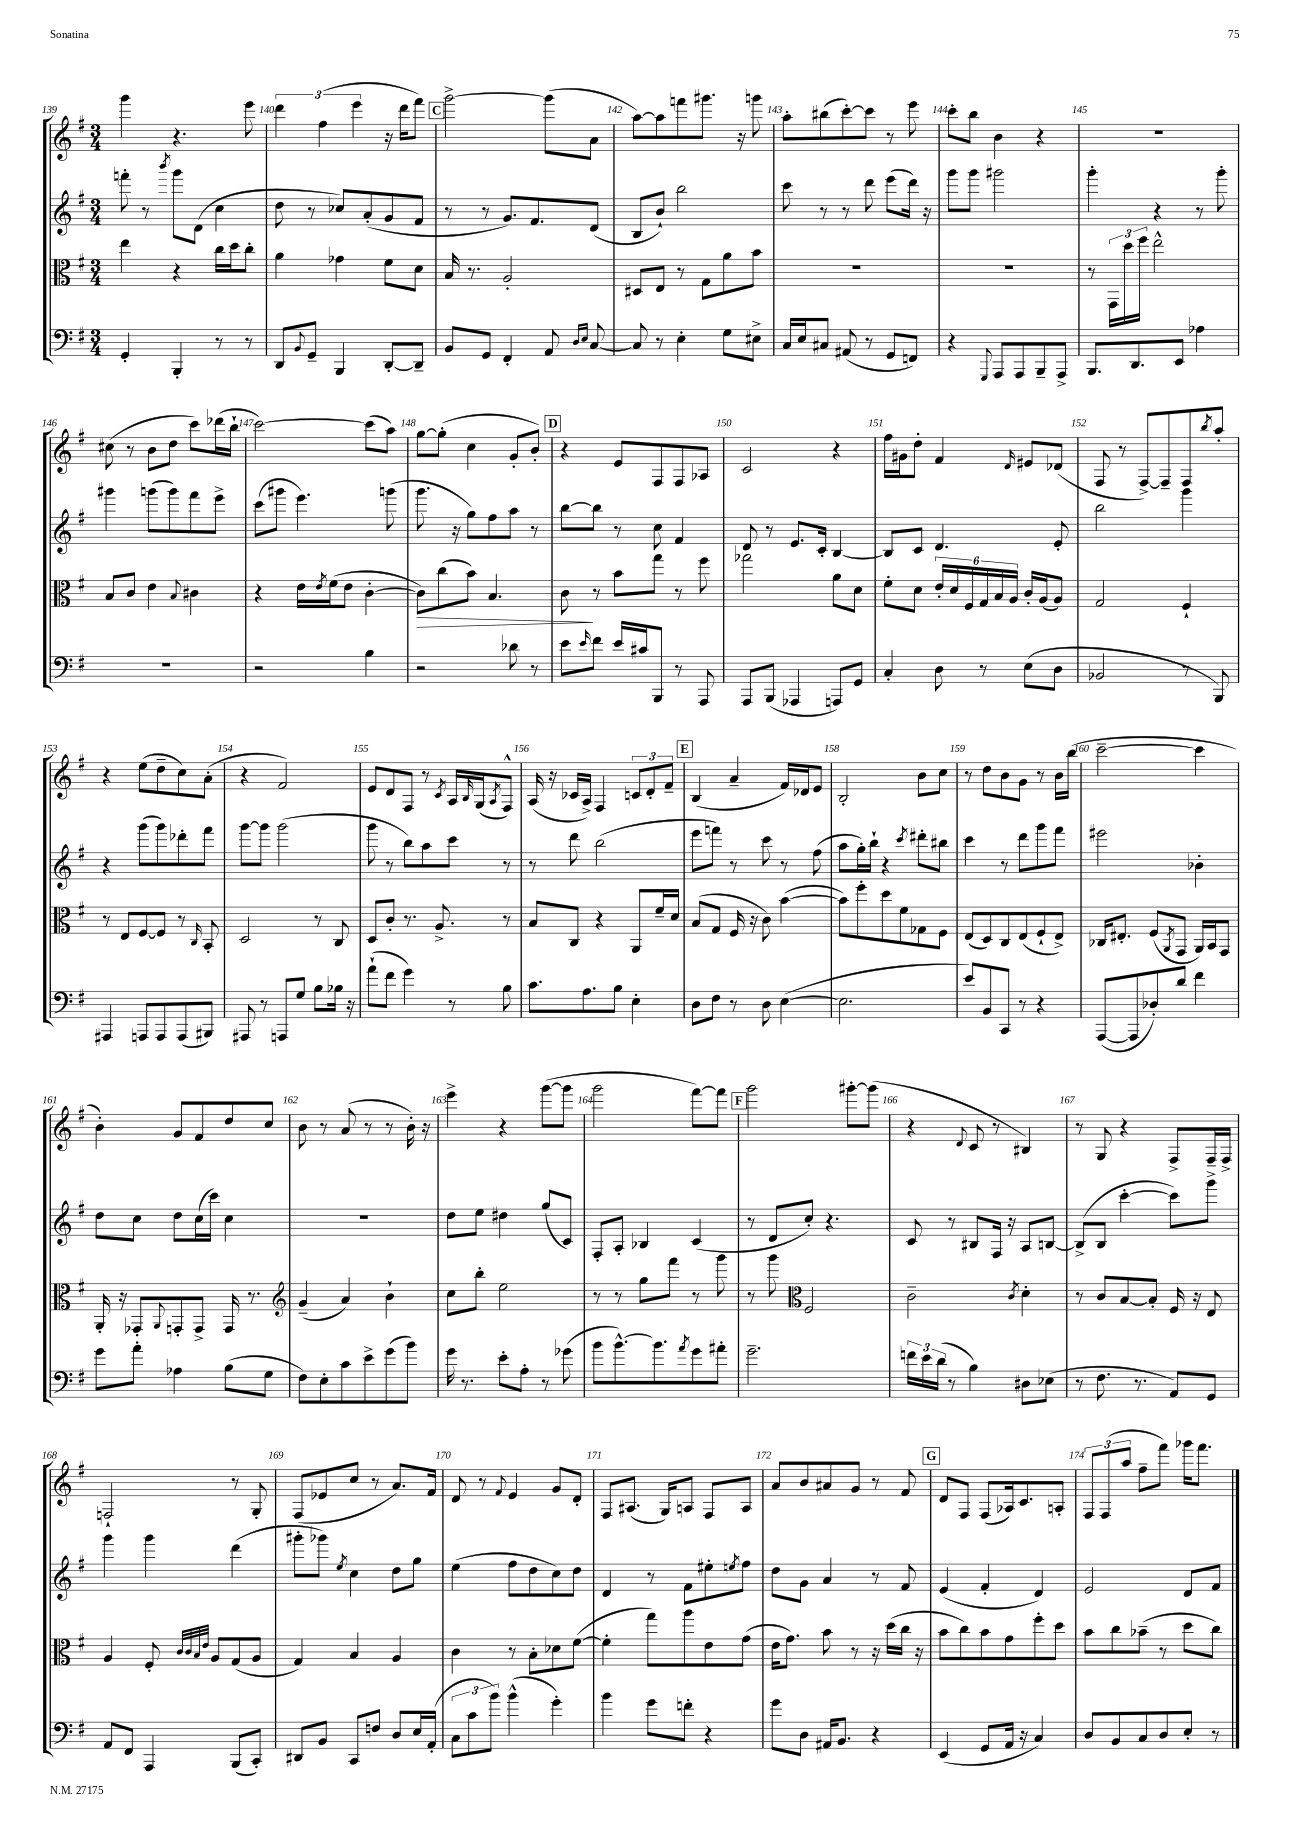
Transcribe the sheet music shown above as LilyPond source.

<<
\new StaffGroup <<
\new Staff = "s0" {
    \clef treble \key g \major \numericTimeSignature \time 3/4
    g'''4 r4. e'''8 |
    \tuplet 3/2 { d'''4 fis''4( e'''4 } r16 d'''16 fis'''8) |
    \mark \markup { \box "C" } g'''2~-> g'''8( a'8 |
    a''8~) a''8 f'''8 gis'''8. r16 g'''8 |
    a''8-. bis''8( c'''8~-.) c'''8 r8 e'''8 |
    c'''8-. b''8 b'4 r4 |
    R2. |
    cis''8( r8 b'8 d''8 c'''8) des'''16( b''16-! |
    c'''2~) c'''8( a''8) |
    g''8~ g''8-.( c''4 g'8-. b'8-.) |
    \mark \markup { \box "D" } r4 e'8 fis8 fis8 aes8 |
    c'2 r4 |
    fis''16 gis'16 d''8-. fis'4 \grace { d'16 } eis'8 des'8( |
    fis8 r8 fis8~->) fis8-- fis8 \acciaccatura { b''8 } a''8-. |
    r4 e''8( d''8-- c''8) a'8-.( |
    r4 fis'2) |
    e'8 d'8 fis8 r8 \acciaccatura { c'8 } a16 \grace { b16 } g16( \acciaccatura { a8 } fis8-^) |
    a16( r16 ces'16 a16->) fis4 \tuplet 3/2 { c'8 d'8-. fis'8-- } |
    \mark \markup { \box "E" } b4( a'4-- fis'16) des'16 e'8 |
    b2-. b'8 c''8 |
    r8 d''8 b'8 g'8 r8 b'16 b''16( |
    c'''2~-- c'''4 |
    b'4-.) g'8 fis'8 d''8 c''8 |
    b'8 r8 a'8( r8 r8 b'16-.) r16 |
    e'''4-> r4 g'''8~( g'''8 |
    g'''2 fis'''8~) fis'''8 |
    \mark \markup { \box "F" } g'''2 gis'''8~-. gis'''8( |
    r4 \appoggiatura { d'8 } c'8 r8 bis4) |
    r8 g8 r4 fis8-> fis16-- fis16-> |
    f2-! r8 g8-. |
    fis8( ees'8 c''8 r8 a'8.) fis'16 |
    d'8 r8 \appoggiatura { fis'8 } e'4 g'8 d'8-. |
    fis8 ais8.( g16) a8 fis8 a8 |
    a'8 b'8 ais'8 g'8 r8 fis'8 |
    \mark \markup { \box "G" } d'8 fis8 fis8( aes16) c'8. a8-. |
    \tuplet 3/2 { fis8 fis8( a''8 } fis''8-- fis'''8) ges'''16 fis'''8. \bar "|." |
}
\new Staff = "s1" {
    \clef treble \key g \major \numericTimeSignature \time 3/4
    f'''8-. r8 \acciaccatura { b'''8 } g'''8 d'8( c''4 |
    d''8 r8 ces''8) a'8-.( g'8 fis'8 |
    \mark \markup { \box "C" } r8 r8 g'8.) fis'8. d'8( |
    b8 b'8-!) b''2 |
    c'''8 r8 r8 d'''8 e'''8( d'''16) r16 |
    g'''8 g'''8 gis'''2 |
    g'''4-. r4 r8 g'''8-. |
    gis'''4 g'''8( g'''8) fis'''8 e'''8-> |
    c'''8( gis'''8 e'''4.) g'''8( |
    g'''8. r16 g''8) fis''8 a''8 r8 |
    \mark \markup { \box "D" } b''8~ b''8 r8 c''8 fis'4 |
    d'8 r8 e'8. c'16-. b4~ |
    b8 c'8 d'4. e'8-. |
    b''2 g'''4 |
    r4 g'''8( g'''8) des'''8-. fis'''8 |
    g'''8~ g'''8 g'''2( |
    g'''8 r8 b''8) a''8 c'''8 r8 |
    r8 d'''8 b''2( |
    \mark \markup { \box "E" } e'''8 f'''8) r8 c'''8 r8 fis''8( |
    a''8 g''16-.) b''16-! r4 \acciaccatura { c'''8 } dis'''8-. bis''8 |
    c'''4 r8 d'''8 g'''8 fis'''8 |
    eis'''2 bes'4-. |
    d''8 c''8 d''8 c''16( c'''16) c''4 |
    R2. |
    d''8 e''8 dis''4 g''8( c'8) |
    fis8-. a8-. bes4 c'4( |
    \mark \markup { \box "F" } r8 d'8 c''8-.) r4. |
    c'8 r8 bis8 fis16 r16 a8 b8~ |
    b8->( b8 c'''4~-. c'''8) g'''8-> |
    g'''4 g'''4 d'''4( |
    gis'''8-. ges'''8) \acciaccatura { e''8 } c''4 d''8 g''8 |
    e''4( fis''8 d''8 c''8) d''8 |
    d'4 r8 fis'8 eis''8-. \acciaccatura { e''8 } fis''8 |
    d''8 g'8 a'4 r8 fis'8 |
    \mark \markup { \box "G" } e'4( fis'4-. d'4) |
    e'2 d'8 fis'8 \bar "|." |
}
\new Staff = "s2" {
    \clef alto \key g \major \numericTimeSignature \time 3/4
    e''4 r4 c''16 d''16 c''8-. |
    a'4 ges'4 fis'8 d'8 |
    \mark \markup { \box "C" } b16 r8. a2-. |
    dis8 e8 r8 g8 a'8 b'8 |
    R2. |
    R2. |
    r8 \tuplet 3/2 { g,16 d''16 fis''16 } e''2-^ |
    b8 c'8 e'4 \appoggiatura { b8 } cis'4 |
    r4 e'16 \acciaccatura { e'8 } fis'16( e'8 c'4~-. |
    c'8\>) c''8( b'8) b4. |
    \mark \markup { \box "D" } c'8\! r8 b'8 g''8 r8 fis''8 |
    ges''2 a'8 d'8 |
    fis'8-. d'8 \tuplet 6/4 { e'16-. d'16 fis16 g16 b16 a16 } c'16-. a16( a8) |
    g2 fis4-! |
    r8 e8 fis8~ fis8 r8 \grace { c16 } b,8-. |
    d2 r8 c8 |
    d8 c'8-. r8. a8.-> r8 |
    b8 c8 r4 a,8 fis'16-- d'16 |
    \mark \markup { \box "E" } b8( g8 fis16 r16 c'8) b'4~( |
    b'8) fis''8-. d''8 fis'8 ges8 fis8 |
    e8( d8) c8 e8( fis8-! e8->) |
    ces16 eis8.-. fis8( \acciaccatura { a,8 } g,8 a,16) b,16 g,8 |
    a,16-. r16 ges,8-. \appoggiatura { a,8 } g,8-. g,8-> g,16 r8. |
    \clef treble g'4--( a'4) b'4-! |
    c''8 b''8-. e''2 |
    r8 r8 g''8 fis'''8 r8 g'''8 |
    \mark \markup { \box "F" } r8 g'''8 \clef alto fis2 |
    c'2-- \acciaccatura { c'8 } d'4-. |
    r8 c'8 b8~ b8-. fis16 r16 e8 |
    a4 fis8-. \grace { c'32 c'32 b32 e'32 } a8 g8( a8 |
    g4) b4 a4 |
    c'4 r8 b8-. des'8 fis'8~( |
    fis'4-. g''8) a''8 e'8 g'8( |
    e'16 g'8.) b'8 r8 r16 d''16( c''16 r16 |
    \mark \markup { \box "G" } b'8 c''8) b'8 g'8 fis''8-. d''8 |
    b'8 c''8 bes'8--( r8 d''8 c''8) \bar "|." |
}
\new Staff = "s3" {
    \clef bass \key g \major \numericTimeSignature \time 3/4
    g,4-. b,,4-. r8 r8 |
    d,8 \appoggiatura { b,8 } g,8-- b,,4 d,8~-. d,8-- |
    \mark \markup { \box "C" } b,8 g,8 fis,4-. a,8 \grace { d16 e16 } c8~ |
    c8 r8 e4-. g8 eis8-> |
    c16 e16 cis8 ais,8( r8 g,8 f,8) |
    r4 \appoggiatura { g,,8 } a,,8 a,,8 b,,8-- a,,8-> |
    b,,8. d,8. e,8 aes4 |
    R2. |
    r2 b4 |
    r2 des'8 r8 |
    \mark \markup { \box "D" } e'8 \grace { e'16 } fis'8 e'16 cis'16 b,,8 r8 a,,8 |
    a,,8 b,,8( aes,,4 a,,8) g,8 |
    c4-. d8 r8 e8( d8 |
    bes,2 r8 b,,8) |
    ais,,4 a,,8 a,,8 a,,8( bis,,8) |
    ais,,8 r8 a,,8 g8 b8 bes16 r16 |
    a'8-!( fis'8 g'4) r8 b8 |
    c'8. a8. b8 e4-. |
    \mark \markup { \box "E" } d8 fis8 r8 d8 e4~( |
    e2. |
    e'8) b,8 c,8 r8 r4 |
    a,,8~( a,,8 des8-.) d'8 fis'4 |
    g'8 a'8-. aes4 b8( g8 |
    fis8) e8-. c'8 e'8-> g'8( b'8) |
    g'16 r8. e'8-. a8-. r8 ges'8( |
    b'8 b'8.~-^) b'8. \acciaccatura { a'8 } g'8 ais'8-. |
    \mark \markup { \box "F" } g'2.-- |
    \tuplet 3/2 { f'16 e'16 d'16( } r8 b4) dis8 ees8( |
    r8 fis8. r8. a,8) g,8 |
    a,8 fis,8 a,,4 b,,8( c,8-.) |
    dis,8 b,8 c,8 f8 d8 e16 a,16-.( |
    \tuplet 3/2 { c8 c'8 b'8) } b'4-^( g'4-.) |
    b'4 g'8 f'8-. r4 |
    g'8 d8 ais,16 b,8. r4 |
    \mark \markup { \box "G" } e,4( g,8 a,16 r16 c4) |
    d8 b,8 c8 d8 e8-. r8 \bar "|." |
}
>>
>>
\layout { \context { \Score currentBarNumber = #139 \override BarNumber.break-visibility = ##(#f #t #t) barNumberVisibility = #all-bar-numbers-visible } }
